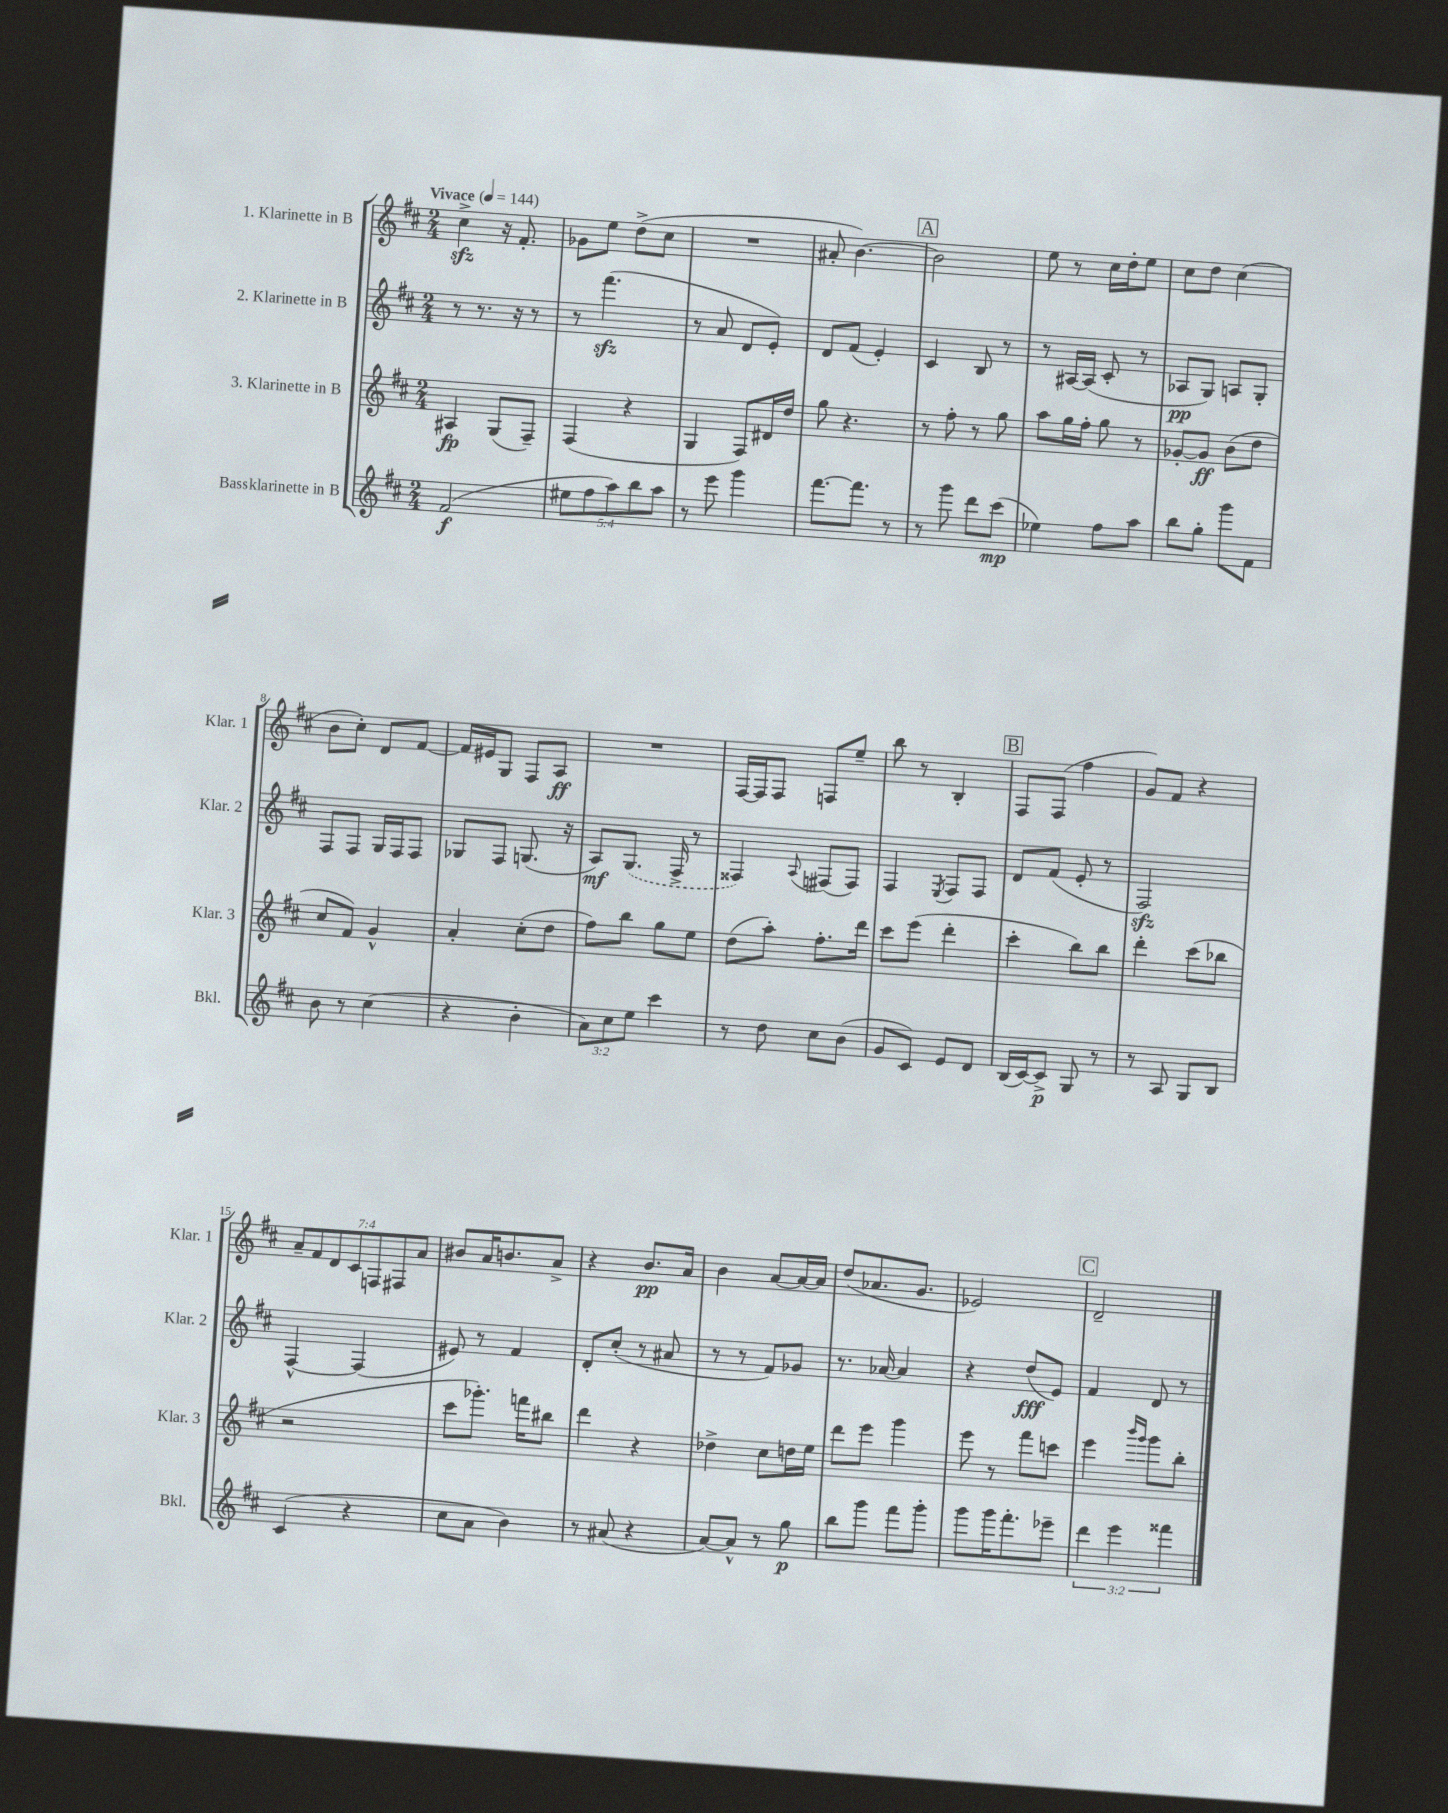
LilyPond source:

<<
\new StaffGroup <<
\new Staff = "s0" \with { instrumentName = "1. Klarinette in B" shortInstrumentName = "Klar. 1" } {
    \clef treble \key d \major \numericTimeSignature \time 2/4 \override Staff.TupletNumber.text = #tuplet-number::calc-fraction-text \tempo "Vivace" 4 = 144
    cis''4->\sfz r16 fis'8.-. |
    ges'8 e''8 d''8->( cis''8 |
    R2 |
    ais'8-. b'4.~) |
    \mark \markup { \box "A" } b'2 |
    e''8 r8 cis''16 d''16-. e''8 |
    cis''8 d''8 cis''4( |
    b'8 cis''8-.) d'8 fis'8~ |
    fis'16 eis'16 g8 fis8 a8\ff |
    R2 |
    fis16~ fis16 fis8 f8 e''8-- |
    b''8 r8 b4-. |
    \mark \markup { \box "B" } fis8 fis8( fis''4 |
    g'8) fis'8 r4 |
    \tuplet 7/4 { a'8-- fis'8 d'8 cis'8 f8 fis8 a'8 } |
    bis'8 a'16 b'8. a'8-> |
    r4 b'8.\pp a'16 |
    b'4 a'8~ a'16~ a'16 |
    d''8( aes'8. g'8. |
    ees'2) |
    \mark \markup { \box "C" } d'2-- \bar "|." |
}
\new Staff = "s1" \with { instrumentName = "2. Klarinette in B" shortInstrumentName = "Klar. 2" } {
    \clef treble \key d \major \numericTimeSignature \time 2/4
    r8 r8. r16 r8 |
    r8 fis'''4.\sfz( |
    r8 a'8 d'8 e'8-.) |
    d'8 fis'8( e'4-.) |
    \mark \markup { \box "A" } cis'4 b8 r8 |
    r8 ais16~ ais16( cis'8-. r8 |
    aes8\pp g8) a8 g8-. |
    fis8 fis8 g16 fis16 fis8 |
    ges8 fis8 g8.( r16 |
    a8\mf) \once \slurDashed g8.( fis16-> r8 |
    fisis4) \appoggiatura { a8 } fis8( fis8) |
    fis4 \acciaccatura { e8 } fis8 fis8 |
    \mark \markup { \box "B" } d'8 fis'8( e'8-. r8 |
    fis2\sfz) |
    fis4~-^ fis4( |
    eis'8) r8 fis'4 |
    d'8-. cis''8-.( r8 ais'8 |
    r8 r8 fis'8) ges'8 |
    r8. aes'16~ aes'4 |
    r4 d''8\fff( e'8) |
    \mark \markup { \box "C" } fis'4 d'8 r8 \bar "|." |
}
\new Staff = "s2" \with { instrumentName = "3. Klarinette in B" shortInstrumentName = "Klar. 3" } {
    \clef treble \key d \major \numericTimeSignature \time 2/4
    ais4\fp g8( fis8--) |
    fis4( r4 |
    g4 fis8) dis'16 d''16 |
    g''8 r4. |
    \mark \markup { \box "A" } r8 fis''8-. r8 g''8 |
    a''8 g''16 fis''16-. g''8 r8 |
    ges'8~-. ges'8\ff b'8( d''8 |
    cis''8 fis'8) g'4-^ |
    a'4-. cis''8-.( d''8 |
    fis''8) b''8 g''8 e''8 |
    d''8( a''8-.) fis''8.-. d'''16 |
    cis'''8 e'''8( d'''4-. |
    \mark \markup { \box "B" } cis'''4-. b''8) b''8 |
    d'''4-. cis'''8( bes''8 |
    r2 |
    cis'''8 ges'''8.-.) f'''16 bis''8 |
    d'''4 r4 |
    des''4-> cis''8 d''16 e''16 |
    d'''8 e'''8 g'''4 |
    e'''8 r8 fis'''8 c'''8 |
    \mark \markup { \box "C" } e'''4 \grace { b'''16 g'''16 } g'''8 b''8-. \bar "|." |
}
\new Staff = "s3" \with { instrumentName = "Bassklarinette in B" shortInstrumentName = "Bkl." } {
    \clef treble \key d \major \numericTimeSignature \time 2/4 \override Staff.TupletNumber.text = #tuplet-number::calc-fraction-text
    fis'2\f( |
    \tuplet 5/4 { eis''8 fis''8 a''8) b''8 a''8 } |
    r8 e'''8 g'''4 |
    fis'''8.~ fis'''8. r8 |
    \mark \markup { \box "A" } r8 g'''8 d'''8 cis'''8\mp( |
    ees''4) fis''8 a''8 |
    b''8 g''8-. g'''8 fis'8 |
    b'8 r8 cis''4( |
    r4 b'4-. |
    \tuplet 3/2 { a'8) cis''8 e''8 } cis'''4 |
    r8 d''8 cis''8 b'8( |
    g'8 cis'8) e'8 d'8 |
    \mark \markup { \box "B" } b16( cis'16~) cis'8->\p g8 r8 |
    r8 a8 g8 b8 |
    cis'4( r4 |
    cis''8 a'8 b'4) |
    r8 ais'8( r4 |
    a'8~) a'8-^ r8 g''8\p |
    b''8 g'''8 fis'''8 g'''8-. |
    g'''8 g'''16 fis'''8.-. ees'''8-- |
    \mark \markup { \box "C" } \tuplet 3/2 { d'''4 e'''4 fisis'''4 } \bar "|." |
}
>>
>>
